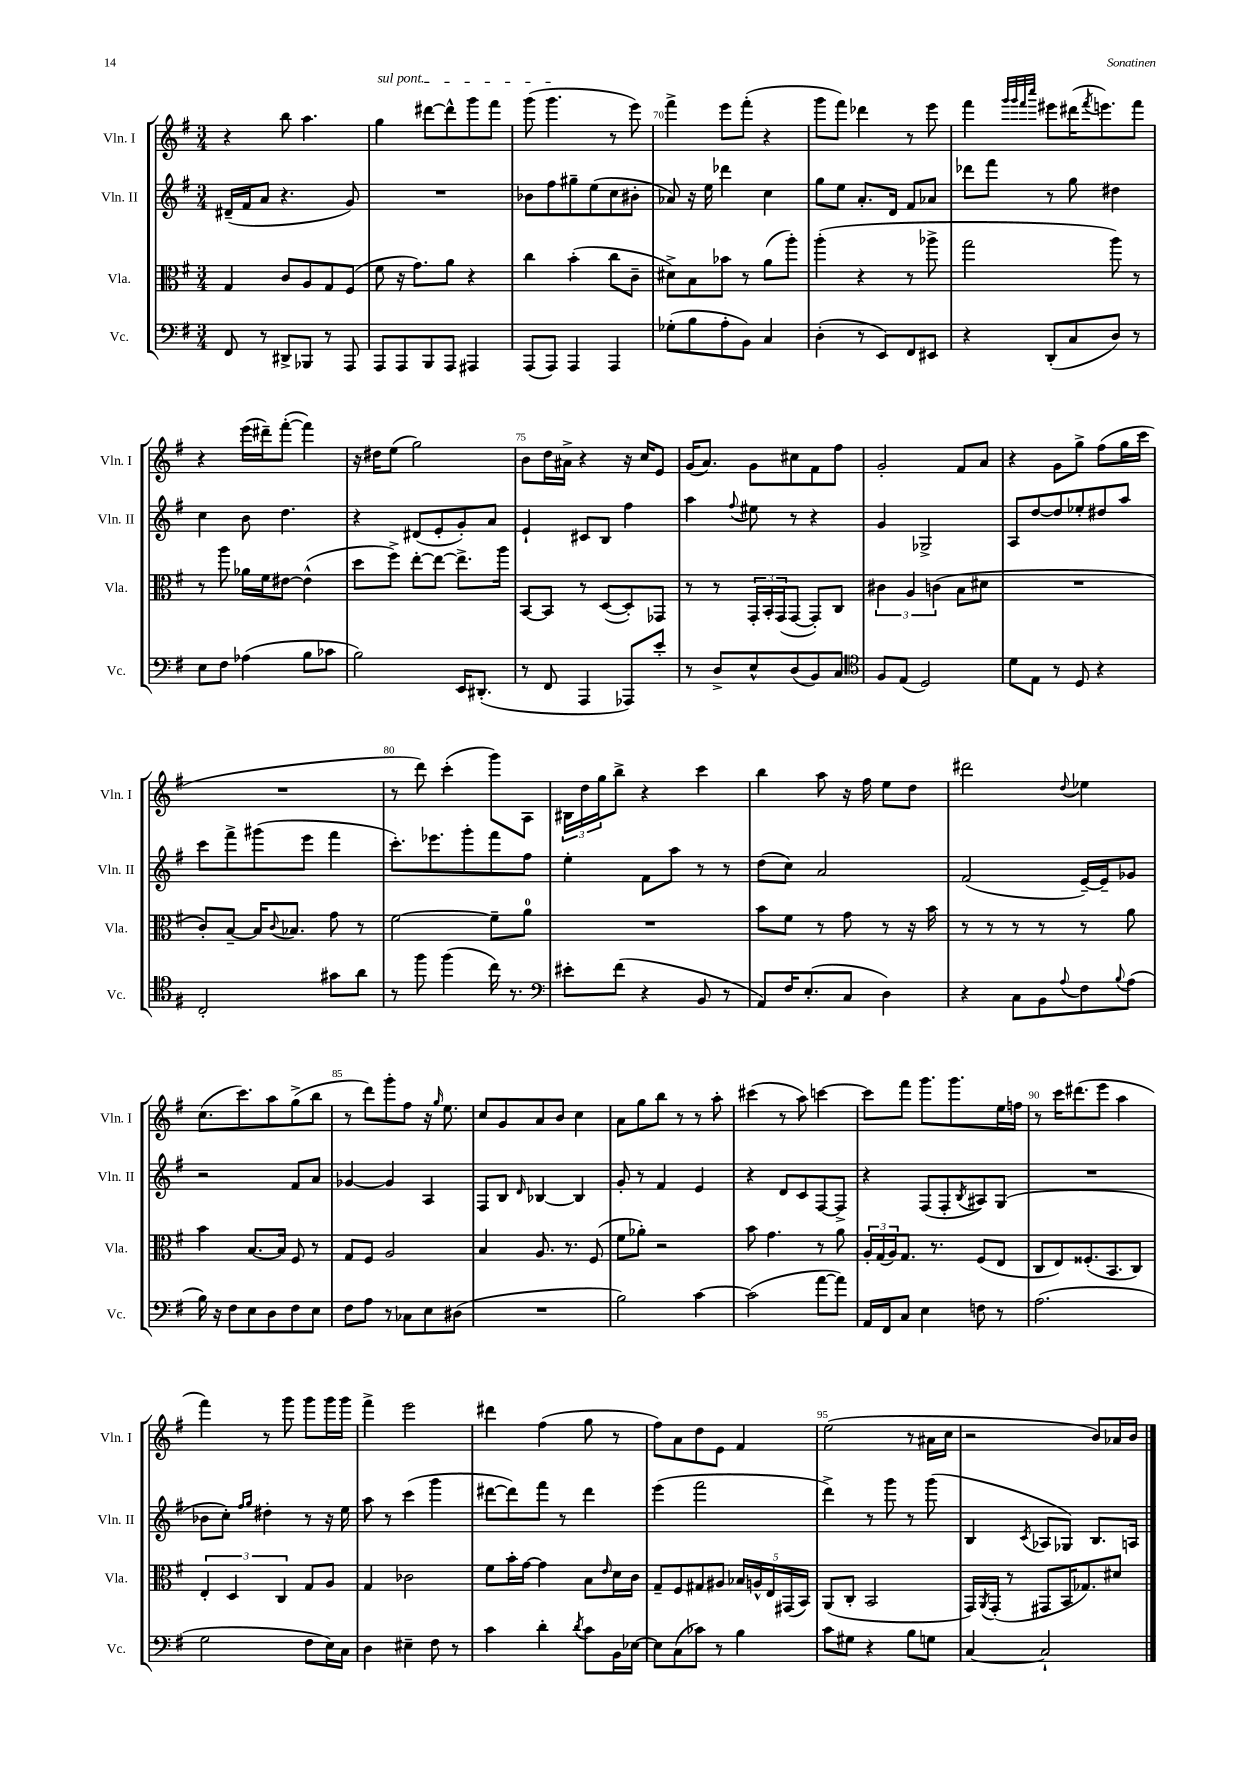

**kern	**kern	**kern	**kern
*part4	*part3	*part2	*part1
*staff4	*staff3	*staff2	*staff1
*I"Vc.	*I"Vla.	*I"Vln. II	*I"Vln. I
*I'Vc.	*I'Vla.	*I'Vln. II	*I'Vln. I
*clefF4	*clefC3	*clefG2	*clefG2
*k[f#]	*k[f#]	*k[f#]	*k[f#]
*M3/4	*M3/4	*M3/4	*M3/4
=67	=67	=67	=67
8FF#/	4G/	(16d#X~/LL	4r
.	.	16f#/J	.
8r	.	8a/J	.
8DD#X^/L	8c/L	4.r	8bb\
8BBB-X/J	8A/	.	4.aa\
8r	8G/	.	.
8AAA/	(8F#/J	8g/)	.
=68	=68	=68	=68
!	!	!	!LO:TX:a:i:t=sul pont.
8AAA/L	8f#\	2.r	4gg\
8AAA/	16r	.	.
.	8.g\L)	.	.
8BBB/	.	.	[8ddd#X\L
8AAA/J	8a\J	.	8ddd#^^\]
4AAA#X/	4r	.	8ggg\
.	.	.	8fff#\J
=69	=69	=69	=69
(8AAA/L	4cc\	8b-X\L	(8ggg\
8AAA/J)	.	8ff#\	4.ggg\
4AAA/	(4b'\	8gg#X~\	.
.	.	(8ee\	.
4AAA/	8cc\L	8cc\	8r
.	8c~\J	8b#X'\J	8eee\)
=70	=70	=70	=70
(8G-X'\L	8d#X^\L)	8a-X/)	4fff#^\
8B\	8B\	16r	.
.	.	16ee\	.
8A'\	8b-X\J	4ddd-X\	8eee\L
8BB\J)	8r	.	(8fff#'\J
4C/	(8a\L	4cc\	4r
.	8aa'\J)	.	.
=71	=71	=71	=71
(4D'\	(4aa'\	8gg\L	8ggg\L
.	.	8ee\J	8fff#\J)
8r	4r	8.a'/L	4ddd-X\
8EE/L)	.	.	.
.	.	16d/Jk	.
8FF#/	8r	8f#/L	8r
8EE#X/J	8aa-X^\	8a-X/J	8eee\
=72	=72	=72	=72
4r	2gg\	8ddd-X\L	4fff#\
.	.	8fff#\J	.
.	.	.	32qqggg/LLL
.	.	.	32qqggg/
.	.	.	32qqfff#/
.	.	.	32qqcccc/JJJ
(8DD'/L	.	8r	8eee#X\L
8C/	.	8gg\	(16ddd#X\K
.	.	.	8qfff#/
.	.	.	8.eeen\)
8D/J)	8aa\)	4dd#X\	.
8r	8r	.	8fff#\J
!!LO:LB:g=z
=73	=73	=73	=73
8E\L	8r	4cc\	4r
8F#\J	8aa\	.	.
(4A-X\	16a-X\LL	8b\	(16eee\LL
.	16f#\J	.	16ddd#X~\J)
.	[8e#X\J	4.dd\	([8fff#'\J
8B\L	(4e#^^\]	.	4fff#\])
8c-X\J	.	.	.
=74	=74	=74	=74
2B\)	8dd\L	4r	16r
.	.	.	16dd#X\KL
.	8ff#^\J)	.	(8ee\J
.	[8ee'\L	(8d#X/L	2gg\)
.	8ee\J_	8e'/	.
16EE/KL	8.ee^\L]	8g'/)	.
(8.DD#X'/J	.	.	.
.	.	8a/J	.
.	16aa\Jk	.	.
=75	=75	=75	=75
8r	[8BB/L	4e`/	8b\L
8FF#/	8BB/J]	.	16dd\L
.	.	.	16a#X^\JJ
4AAA/	8r	8c#X/L	4r
.	([8D/L	8B/J	.
8AAA-X/L)	8D'/])	4ff#\	16r
.	.	.	16cc/KL
8e'/J	8GG-X/J	.	8e/J
=76	=76	=76	=76
8r	8r	4aa\	(16g/KL
.	.	.	8.a/J)
8D^/L	8r	.	.
.	.	8qqff#/	.
8E^^/	24GG'/LL	8ee#X\	8g\L
.	24BB'/	.	.
.	(24GG/J	.	.
(8D/	[8GG/J	8r	8cc#X\
8BB/)	8GG'/L])	4r	8f#\
8C/J	8C/J	.	8ff#\J
=77	=77	=77	=77
*clefC4	*	*	*
8F#/L	6c#X\	4g/	2g'/
(8E/J	.	.	.
.	6A/	.	.
2D/)	.	2G-X^/	.
.	(6cn\	.	.
.	8B\L	.	8f#/L
.	8d#X\J	.	8a/J
=78	=78	=78	=78
8d\L	2.r	8A/L	4r
8E\J	.	[8dd/	.
8r	.	8dd/]	8g\L
8D/	.	8ee-X'/	8gg^\J
4r	.	8dd#X/	(8ff#\L
.	.	8aa/J	16gg\L
.	.	.	16ccc\JJ
!!LO:LB:g=z
=79	=79	=79	=79
2C'/	8c'/L)	8ccc\L	2.r
.	[8B~/J	8fff#^\	.
.	16B/KL]	(8ggg#X\	.
.	8qqc/	.	.
.	8.B-X/J	.	.
.	.	8eee\J	.
8g#X\L	8g\	4fff#\	.
8a\J	8r	.	.
=80	=80	=80	=80
8r	[2f#\	8.ccc'\L)	8r
8ff#\	.	.	8ddd\)
.	.	8.eee-X\	.
(4ff#\	.	.	(4ccc'\
.	.	8ggg'\	.
16cc\)	8f#~\L]	8fff#\	8ggg\L)
8.r	.	.	.
.	8a\J	8ff#\J	8A\J
=81	=81	=81	=81
*clefF4	*	*	*
8e#X'\L	2.r	4ee'\	24B#X\LL
.	.	.	24dd\
.	.	.	24gg\J
(8f#\J	.	.	8bb^\J
4r	.	8f#\L	4r
.	.	8aa\J	.
8BB/	.	8r	4ccc\
8r	.	8r	.
=82	=82	=82	=82
8AA/L)	8b\L	(8dd\L	4bb\
16F#/K	8f#\J	8cc\J)	.
(8.E'/	.	.	.
.	8r	2a/	8aa\
8C/J	8g\	.	16r
.	.	.	16ff#\
4D\)	8r	.	8ee\L
.	16r	.	8dd\J
.	16b\	.	.
=83	=83	=83	=83
4r	8r	(2f#/	2ddd#X\
.	8r	.	.
8C\L	8r	.	.
8BB\	8r	.	.
8qqA/	.	.	8qqdd/
8F#\	8r	[16e~/LL)	4ee-X\
.	.	16e~/J]	.
8qqB/	.	.	.
(8A\J	8a\	8g-X/J	.
!!LO:LB:g=z
=84	=84	=84	=84
16B\)	4b\	2r	(8.cc\L
16r	.	.	.
8F#\L	.	.	.
.	.	.	8.ccc\)
8E\	[8.B/L	.	.
8D\	.	.	8aa\
.	16B/Jk]	.	.
8F#\	8F#/	8f#/L	(8gg^\
8E\J	8r	8a/J	8bb\J
=85	=85	=85	=85
8F#\L	8G/L	[4g-X/	8r
8A\J	8F#/J	.	8ddd\L)
8r	2A/	4g-/]	8ggg'\
8C-X\L	.	.	8ff#\J
8E\	.	4A/	16r
.	.	.	16qqgg/
.	.	.	8.ee\
(8D#X\J	.	.	.
=86	=86	=86	=86
2.r	4B/	8F#/L	8cc/L
.	.	8B/J	8g/
.	.	16qqd/	.
.	8.A/	[4B-X/	8a/
.	.	.	8b/J
.	8.r	.	.
.	.	4B-/]	4cc\
.	(8F#/	.	.
=87	=87	=87	=87
2B\)	8f#\L	8g'/	8a\L
.	8a-X'\J)	8r	8gg\
.	2r	4f#/	8bb\J
.	.	.	8r
[4c\	.	4e/	8r
.	.	.	8aa'\
=88	=88	=88	=88
(2c\]	8b\	4r	(4ccc#X\
.	4.g\	.	.
.	.	8d/L	8r
.	.	8c/	8aa\)
[8a\L	8r	[8F#/	[4cccn\
8a\J])	8a\	8F#^/J]	.
=89	=89	=89	=89
16AA/LL	24A'/LL	4r	8ccc\L]
.	(24G/	.	.
16FF#/J	.	.	.
.	24A/J)	.	.
8C/J	8.G/J	.	8fff#\J
4E\	.	(8F#/L	8.ggg\L
.	8.r	.	.
.	.	8F#'/	.
.	.	.	8.ggg\
.	.	8qB/	.
8Fn\	(8F#/L	8A#X/)	.
8r	8E/J	(8G/J	16ee\L
.	.	.	16ffn\JJ
=90	=90	=90	=90
(2.A\	8C/L	2.r	8r
.	8E/)	.	16ccc\KL
.	.	.	(8.ddd#X\
.	(8.F##X'/	.	.
.	.	.	8eee\J
.	8.BB/	.	.
.	.	.	4aa\
.	8C/J)	.	.
!!LO:LB:g=z
=91	=91	=91	=91
2G\	6E'/	8b-X\L	4fff#\)
.	.	8cc'\J)	.
.	6D/	.	.
.	.	16qqff#/LL	.
.	.	16qqgg/JJ	.
.	.	4dd#X'\	8r
.	6C/	.	.
.	.	.	8ggg\
8F#\L	8G/L	8r	8ggg\L
16E\L)	8A/J	16r	16ggg\L
16C\JJ	.	16ee\	16ggg\JJ
=92	=92	=92	=92
4D\	4G/	8aa\	4fff#^\
.	.	8r	.
4E#X~\	2c-X\	(4ccc\	2eee\
8F#\	.	4ggg\	.
8r	.	.	.
=93	=93	=93	=93
4c\	8f#\L	[8ddd#X\L	4ddd#X\
.	16b'\L	8ddd#\])	.
.	[16g\JJ	.	.
4d'\	4g\]	8fff#\J	(4ff#\
.	.	8r	.
8qd/	.	.	.
8c\L	8B\L	4ddd#\	8gg\
.	16qqe/	.	.
16BB\L	16d\L	.	8r
[16E-X\JJ	16c\JJ	.	.
=94	=94	=94	=94
8E-\L]	8G~/L	(4eee\	8ff#\L)
(8C\	8F#/	.	8a\
8c-X\J)	8G#X/	2fff#\	8dd\
8r	8A#X/J	.	8e\J
4B\	20B-X/LL	.	4f#/
.	20An^^/	.	.
.	20E/	.	.
.	(20GG#X/	.	.
.	20BB/JJ)	.	.
=95	=95	=95	=95
8c\L	(8AA/L	4ddd^\)	(2ee\
8G#X\J	8C'/J	.	.
4r	2BB/	8r	.
.	.	8ggg\	.
8B\L	.	8r	8r
8Gn\J	.	(8ggg\	16a#X\LL
.	.	.	16cc\JJ
=96	=96	=96	=96
[4C/	16GG/LL)	4B/	2r
.	8qAA/	.	.
.	(16GG'/JJ	.	.
.	8r	.	.
.	.	8qc/	.
2C`/]	8GG#X/L	8A-X/L	.
.	16BB/K	8G-X/J)	.
.	8.G-X/)	.	.
.	.	8.B/L	8b/L)
.	8d#X/J	.	16a-X/L
.	.	16An/Jk	16b/JJ
==	==	==	==
*-	*-	*-	*-
